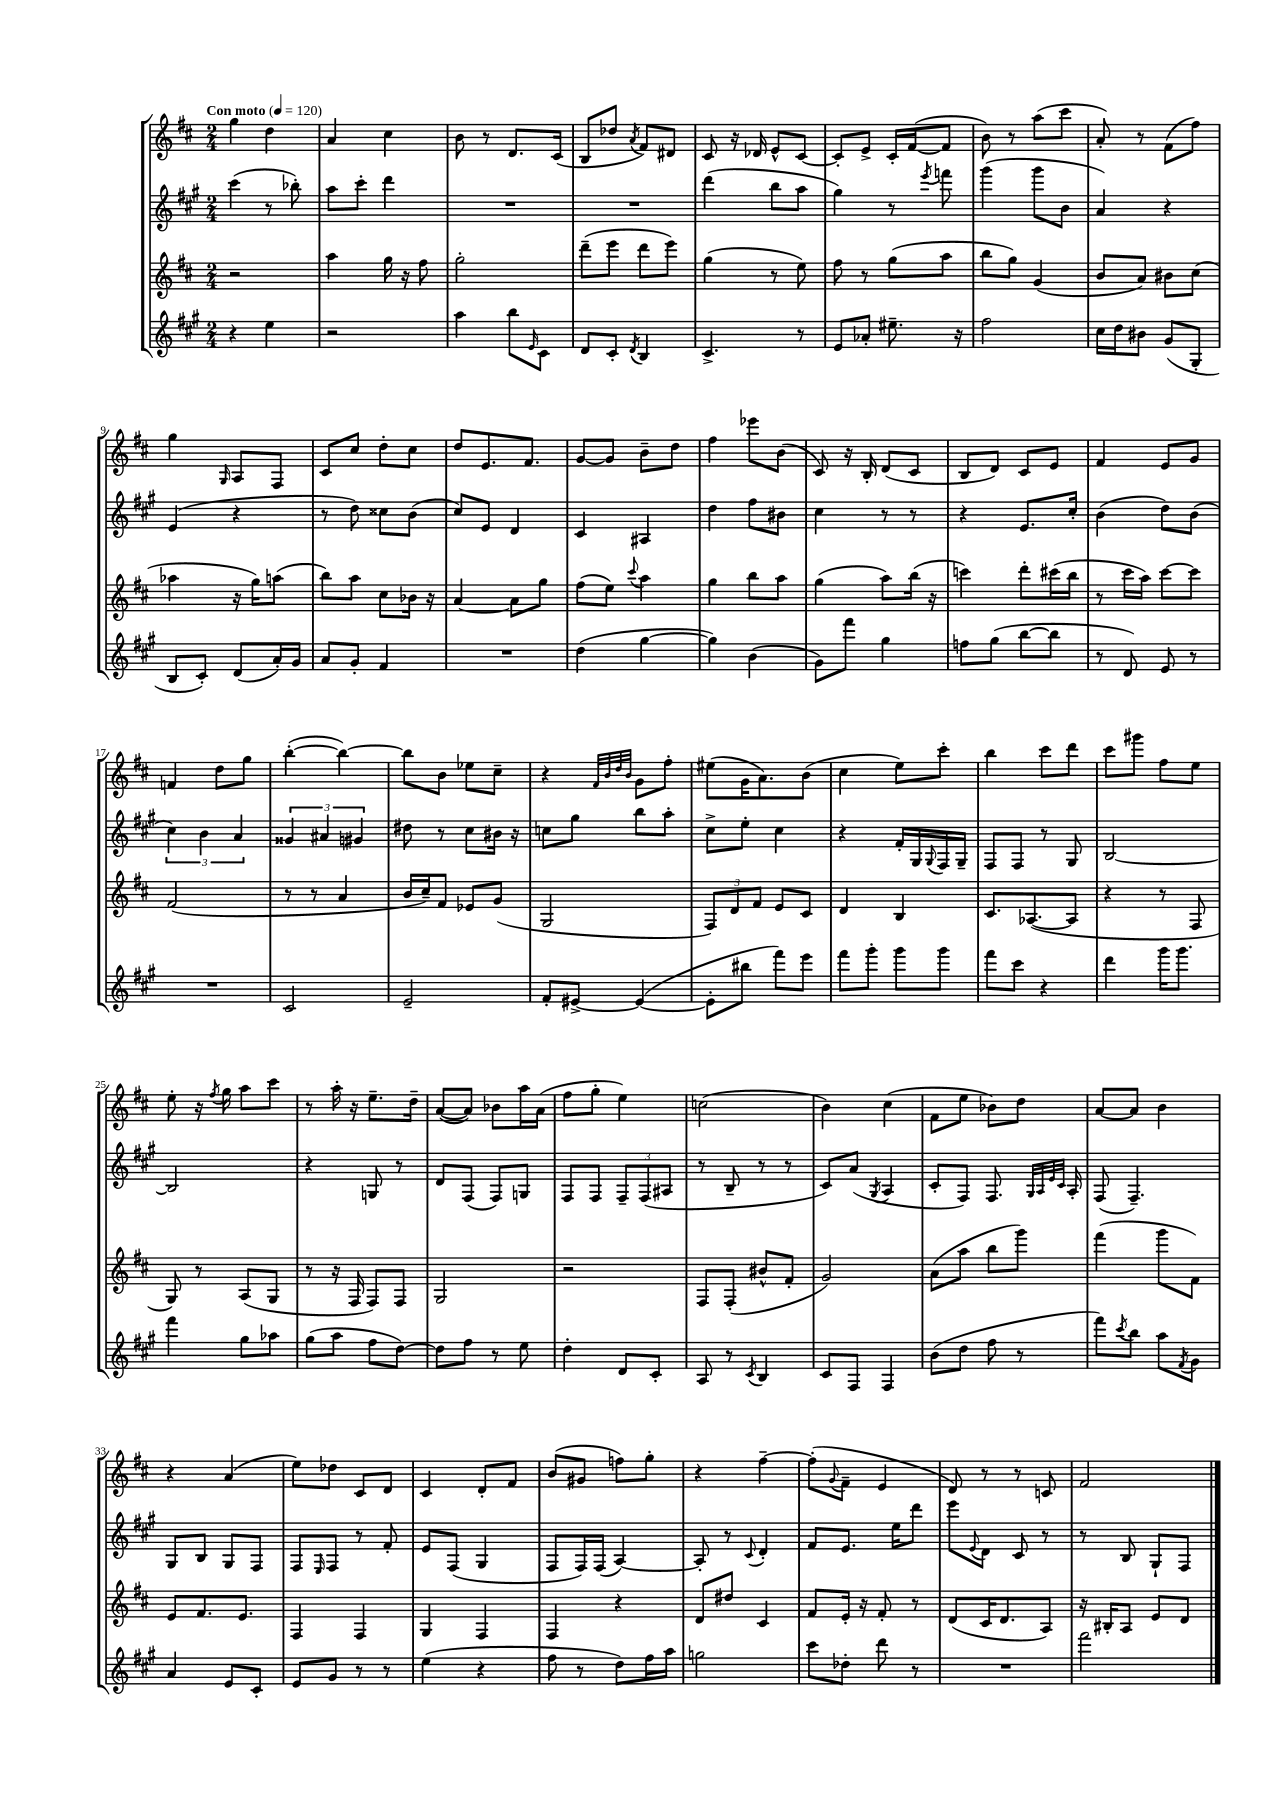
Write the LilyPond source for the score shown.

<<
\new StaffGroup <<
\new Staff = "s0" {
    \clef treble \key d \major \numericTimeSignature \time 2/4 \tempo "Con moto" 4 = 120
    g''4 d''4 |
    a'4 cis''4 |
    b'8 r8 d'8. cis'16( |
    b8 des''8 \acciaccatura { a'8 } fis'8) dis'8 |
    cis'8 r16 des'16 e'8-^ cis'8~ |
    cis'8-. e'8-> cis'16-. fis'16~( fis'8 |
    b'8) r8 a''8( cis'''8 |
    a'8-.) r8 fis'8( fis''8) |
    g''4 \grace { g16 } a8 fis8 |
    cis'8 cis''8 d''8-. cis''8 |
    d''8 e'8. fis'8. |
    g'8~ g'8 b'8-- d''8 |
    fis''4 ees'''8 b'8( |
    cis'8) r16 b16-. d'8( cis'8 |
    b8 d'8) cis'8 e'8 |
    fis'4 e'8 g'8 |
    f'4 d''8 g''8 |
    b''4~-.( b''4~) |
    b''8 b'8 ees''8 cis''8-- |
    r4 \grace { fis'32 b'32 d''32 b'32 } g'8 fis''8-. |
    eis''8( g'16 a'8.) b'8( |
    cis''4 e''8) cis'''8-. |
    b''4 cis'''8 d'''8 |
    cis'''8 gis'''8 fis''8 e''8 |
    e''8-. r16 \acciaccatura { fis''8 } g''16 a''8 cis'''8 |
    r8 a''16-. r16 e''8.-- d''16-- |
    a'8~( a'8) bes'8 a''16 a'16( |
    fis''8 g''8-. e''4) |
    c''2( |
    b'4) cis''4( |
    fis'8 e''8 bes'8) d''8 |
    a'8~ a'8 b'4 |
    r4 a'4( |
    e''8) des''8 cis'8 d'8 |
    cis'4 d'8-. fis'8 |
    b'8( gis'8 f''8) g''8-. |
    r4 fis''4~-- |
    fis''8-.( \appoggiatura { g'8 } fis'8-- e'4 |
    d'8) r8 r8 c'8 |
    fis'2 \bar "|." |
}
\new Staff = "s1" {
    \clef treble \key a \major \numericTimeSignature \time 2/4
    cis'''4( r8 bes''8-.) |
    a''8 cis'''8-. d'''4 |
    R2 |
    R2 |
    d'''4( b''8 a''8 |
    gis''4) r8 \acciaccatura { e'''8 } f'''8 |
    gis'''4( gis'''8 b'8 |
    a'4) r4 |
    e'4( r4 |
    r8 d''8) cisis''8 b'8( |
    cis''8) e'8 d'4 |
    cis'4 ais4 |
    d''4 fis''8 bis'8 |
    cis''4 r8 r8 |
    r4 e'8. cis''16-. |
    b'4( d''8) b'8( |
    \tuplet 3/2 { cis''4) b'4 a'4 } |
    \tuplet 3/2 { gisis'4 ais'4 gis'4 } |
    dis''8 r8 cis''8 bis'16 r16 |
    c''8 gis''8 b''8 a''8-. |
    cis''8-> e''8-. cis''4 |
    r4 fis'16-. gis16 \appoggiatura { gis8 } fis16 gis16-- |
    fis8 fis8 r8 gis8 |
    b2~ |
    b2 |
    r4 g8 r8 |
    d'8 fis8( fis8) g8 |
    fis8 fis8 \tuplet 3/2 { fis8-- fis8( ais8 } |
    r8 b8-- r8 r8 |
    cis'8) a'8( \acciaccatura { gis8 } a4 |
    cis'8-. fis8) fis8. \grace { gis32 a32 e'32 cis'32 } a16-. |
    fis8( fis4.--) |
    gis8 b8 gis8 fis8 |
    fis8 \grace { e16 } fis8 r8 fis'8-. |
    e'8 fis8( gis4 |
    fis8 fis16) fis16( a4~) |
    a8-. r8 \appoggiatura { cis'8 } d'4-. |
    fis'8 e'8. e''16 d'''8 |
    e'''8 \appoggiatura { e'8 } d'8 cis'8 r8 |
    r8 b8 gis8-! fis8 \bar "|." |
}
\new Staff = "s2" {
    \clef treble \key d \major \numericTimeSignature \time 2/4
    r2 |
    a''4 g''16 r16 fis''8 |
    g''2-. |
    d'''8--( e'''8 d'''8 e'''8) |
    g''4( r8 e''8) |
    fis''8 r8 g''8( a''8 |
    b''8 g''8) g'4( |
    b'8 a'8) bis'8 cis''8( |
    aes''4 r16 g''16) a''8( |
    b''8) a''8 cis''8 bes'16 r16 |
    a'4~ a'8 g''8 |
    fis''8( e''8) \appoggiatura { cis'''8 } a''4 |
    g''4 b''8 a''8 |
    g''4( a''8) b''16( r16 |
    c'''4) d'''8-. cis'''16( b''16 |
    r8 cis'''16 a''16) cis'''8~ cis'''8 |
    fis'2( |
    r8 r8 a'4 |
    b'16 cis''16--) fis'8 ees'8 g'8( |
    g2 |
    \tuplet 3/2 { fis8) d'8 fis'8 } e'8 cis'8 |
    d'4 b4 |
    cis'8. aes8.~( aes8 |
    r4 r8 fis8 |
    g8) r8 a8( g8 |
    r8 r16 fis16 fis8) fis8 |
    g2 |
    r2 |
    fis8 fis8-.( bis'8-^ fis'8-. |
    g'2) |
    a'8( a''8 b''8 g'''8) |
    fis'''4( g'''8 fis'8) |
    e'8 fis'8. e'8. |
    fis4 fis4 |
    g4 fis4 |
    fis4 r4 |
    d'8 dis''8 cis'4 |
    fis'8 e'16-. r16 fis'8-. r8 |
    d'8( cis'16 d'8. a8) |
    r16 bis16-. a8 e'8 d'8 \bar "|." |
}
\new Staff = "s3" {
    \clef treble \key a \major \numericTimeSignature \time 2/4
    r4 e''4 |
    r2 |
    a''4 b''8 \grace { e'16 } cis'8 |
    d'8 cis'8-. \acciaccatura { d'8 } b4 |
    cis'4.-> r8 |
    e'8 aes'8-. eis''8.-- r16 |
    fis''2 |
    cis''16 d''16 bis'8 gis'8( gis8-. |
    b8 cis'8-.) d'8( a'16-.) gis'16 |
    a'8 gis'8-. fis'4 |
    R2 |
    d''4( gis''4~ |
    gis''4) b'4( |
    gis'8) fis'''8 gis''4 |
    f''8 gis''8( b''8~ b''8 |
    r8 d'8) e'8 r8 |
    R2 |
    cis'2 |
    e'2-- |
    fis'8-. eis'8~-> eis'4~( |
    eis'8-. bis''8 fis'''8) e'''8 |
    fis'''8 gis'''8-. gis'''8 gis'''8 |
    fis'''8 cis'''8 r4 |
    d'''4 gis'''16 gis'''8. |
    fis'''4 gis''8 aes''8 |
    gis''8( a''8 fis''8 d''8~) |
    d''8 fis''8 r8 e''8 |
    d''4-. d'8 cis'8-. |
    a8 r8 \acciaccatura { cis'8 } b4 |
    cis'8 fis8 fis4 |
    b'8( d''8 fis''8 r8 |
    fis'''8) \acciaccatura { cis'''8 } b''8 a''8 \acciaccatura { fis'8 } gis'8 |
    a'4 e'8 cis'8-. |
    e'8 gis'8 r8 r8 |
    e''4( r4 |
    fis''8 r8 d''8) fis''16 a''16 |
    g''2 |
    cis'''8 des''8-. d'''8 r8 |
    R2 |
    fis'''2 \bar "|." |
}
>>
>>
